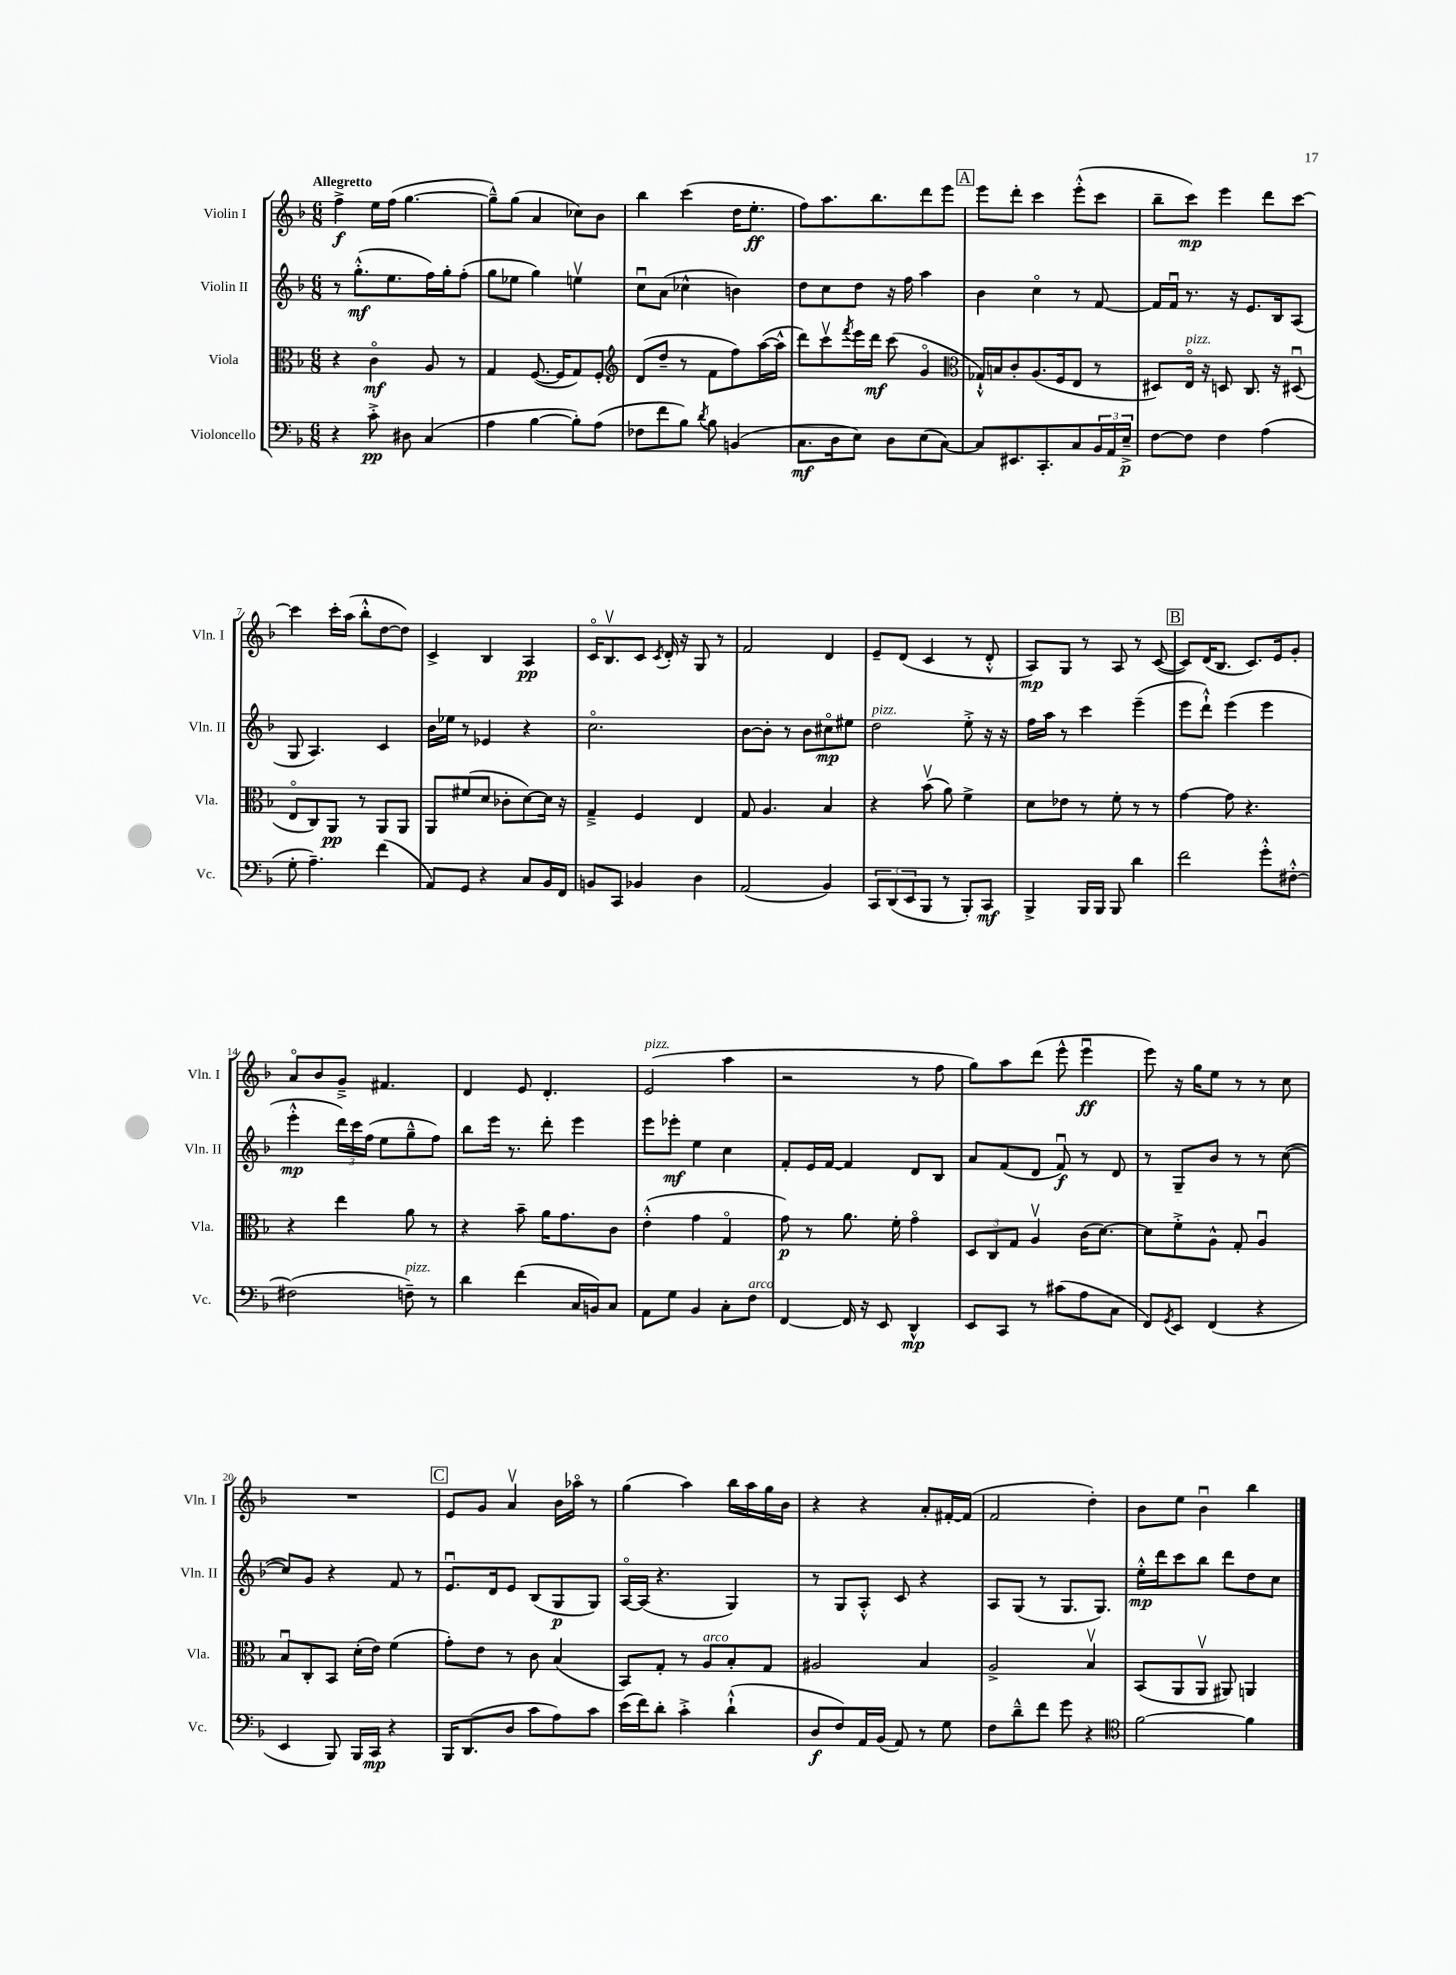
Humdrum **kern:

**kern	**kern	**kern	**kern
*staff4	*staff3	*staff2	*staff1
*clefF4	*clefC3	*clefG2	*clefG2
*k[b-]	*k[b-]	*k[b-]	*k[b-]
*M6/8	*M6/8	*M6/8	*M6/8
4r	4r	8r	4ff^\
.	.	(8.gg'^^\L	.
8c'^\	4co\	.	16ee\LL
.	.	8.ee\	(16ff\JJ
8D#\	.	.	[4.gg\
(4C/	8A/	16ff\L)	.
.	.	16gg'\J	.
.	8r	(8ff'\J	.
=	=	=	=
4A\	4G/	8gg\L	8gg~^^\]L)
.	.	8ee-\J	(8gg\J
[4B-\	([8.F/	4gg\)	4a/
.	16F/]LK	.	.
8B-'\]L)	8G/)	4eev\	8cc-\L)
(8A\J	8F'/J	.	8b-\J
=	=	=	=
*	*clefG2	*	*
8F-\L	(8d/L	8ccu\L	4bb-\
8f\	8dd~/J	(8a\J	.
8B-\J)	8r	4cc-^^\	(4ccc\
8qd/	.	.	.
8B-\	8f\L	.	.
(4BB/	8ff\)	4b\)	16dd\LK
.	.	.	8.ee'\J
.	([16aa\L	.	.
.	16aa^^\]JJ	.	.
=	=	=	=
8.C\L	8ddd\L)	8dd\L	8ff\L)
.	8cccv\	8cc\	8.aa\
16D\k	.	.	.
.	8qfff/	.	.
8E\J)	16eee\L	8dd\J	.
.	16ddd\JJ	.	8.bb-\
8D\L	(8ccc\	16r	.
.	.	16ff\	.
(8E\	4go/	4aa\	8ddd\
[8C\J)	.	.	8eee\J
=	=	=	=
*	*clefC3	*	*
8C/]L	16G-`^^/LL)	4b-\	8eee\L
.	16B/J	.	.
8.EE#/	8c'/	.	8ddd'\J
.	(8.A/	4cco\	4ccc\
8.CC'/	.	.	.
.	16F/k	.	.
8C/	8E/J	8r	(8eee'^^\L
24BB-/L	8r	[8f/	8ccc\J
24AA/	.	.	.
24E~^/JJ	.	.	.
=	=	=	=
[8F\L	8D#/L)	16f/]LL	8bb-~\L
.	.	16fu/JJ	.
8F\]J	16Eo/Jk	8.r	8ccc\J)
.	16r	.	.
4F\	8D/	.	4eee\
.	.	16r	.
.	8.C/	8.e/L	.
(4A\	.	.	8ddd\L
.	16r	16B-/k	.
.	(8D#u/	(8A/J	[8ccc\J
=	=	=	=
8G'\	8Eo/L	8G/	4ccc\]
4.A~\)	8C/)	4.A/)	.
.	8AA/J	.	16ccc'\LL
.	.	.	(16aa\JJ
.	8r	.	8bb-'^^\L
(4f\	8AA/L	4c/	[8dd\
.	8AA/J	.	8dd\]J)
=	=	=	=
8AA/L)	8AA/L	16b-\LL	4c^/
.	.	16ee-\JJ	.
8GG/J	(8f#/	8r	.
4r	8d/J	4e-/	4B-/
.	8c-'\L	.	.
8C/L	[8d\)	4r	4A/
16BB-/L	16d\]Jk	.	.
16FF/JJ	16r	.	.
=	=	=	=
8BB/L	4G~^/	2.cco\	16co/LK
.	.	.	8.B-v/
8CC/J	.	.	.
4BB-/	4F/	.	8c/J
.	.	.	8qc/
.	.	.	16d'/
.	.	.	16r
4D\	4E/	.	8G/
.	.	.	8r
=	=	=	=
(2AA/	8G/	[8b-\L	2f/
.	4.A/	8b-'\]J	.
.	.	8r	.
.	.	8b-\L	.
4BB-/)	4B-/	8cc#o\	4d/
.	.	8ee#\J	.
=	=	=	=
12CC/L	4r	2dd\	8e~/L
(12DD/	.	.	.
.	.	.	(8d/J
12EE/	.	.	.
8BBB-/J	(8b-v\	.	4c/
8r	8a\)	.	.
8BBB-'/L)	4f^\	8ee'^\	8r
8CC/J	.	16r	8d'^^/
.	.	16r	.
=	=	=	=
4BBB-^/	8d\L	16ff\LL	8A/L)
.	.	16aa\JJ	.
.	8e-\J	8r	8G/J
16BBB-/LL	8r	4ccc\	8r
16BBB-/JJ	.	.	.
8BBB-/	8f'\	.	8A/
4d\	8r	(4eee~\	8r
.	8r	.	([8c/
=	=	=	=
2f\	[4g\	8eee\L	8c/]L)
.	.	8ddd`^^\J)	(16d/K
.	.	.	8.B-/J
.	8g\]	(4eee\	.
.	4.r	.	8.c/L)
8g'^^\L	.	4eee\	.
.	.	.	16e/k
[8F#'^^\J	.	.	8g'/J
=	=	=	=
(2F#\]	4r	4eee'^^\	8ao/L
.	.	.	8b-/
.	4ee\	24ddd\LL)	8g~^/J
.	.	24ccc\	.
.	.	(24ff\JJ	.
.	.	8ee\L	4.f#/
8F~\)	8a\	8gg~^^\	.
8r	8r	8ff\J)	.
=	=	=	=
4d\	4r	8bb-\L	4d/
.	.	16eee\Jk	.
.	.	8.r	.
(4f\	8b-~\	.	8e/
.	16a\LK	8ddd'\	4.d'/
.	8.g\	.	.
16C/LL	.	4eee\	.
16BB/J)	.	.	.
8C/J	8c\J	.	.
=	=	=	=
8AA\L	(4e'^^\	8eee\L	(2e/
8G\J	.	8eee-'\J	.
4BB-/	4g\	4ee\	.
8C'\L	4Go/	4cc\	4aa\
8F\J	.	.	.
=	=	=	=
[4FF/	8g\)	8f'/L	2r
.	8r	16e/L	.
.	.	[16f/JJ	.
16FF/]	8.a\	4f/]	.
16r	.	.	.
8EE/	.	.	.
.	16f'\	.	.
4DD^^/	4go\	8d/L	8r
.	.	8B-/J	8ff\
=	=	=	=
8EE/L	12D/L	8a/L	8gg\L)
.	12C/	.	.
8CC/J	.	(8f/	8aa\
.	12G/J	.	.
8r	4Av/	8d/J	(8ddd\J
(8c#\L	.	8fu/)	8eee^^\
8A\	(16c\LK	8r	4eeeu\
.	[8.d\J)	.	.
8C\J	.	8d/	.
=	=	=	=
8FF/L)	8d\]L	8r	8eee\)
8qGG/	.	.	.
8EE/J	8f'^\	8G~/L	16r
.	.	.	16gg\LK
(4FF/	8A^^\J	8b-/J	8ee\J
.	8G'/	8r	8r
4r	4Au/	8r	8r
.	.	([8cc\	8cc\
=	=	=	=
4EE/	8B-u/L	8cc/]L)	2.r
.	8C'/	8g/J	.
8BBB-/)	8BB-/J	4r	.
16BBB-/LL	(16d'\LL	.	.
16CC/JJ	16e\JJ)	.	.
4r	(4f\	8f/	.
.	.	8r	.
=	=	=	=
16BBB-/LK	8g'\L)	8.eu/L	8e/L
(8.DD/	.	.	.
.	8e\J	.	8g/J
.	.	16d/k	.
8D/J	8r	8e/J	4av/
8c\L	8c\	(8B-/L	.
8A\)	(4B-/	8G/	16b-\LL
.	.	.	16aa-o\JJ
8c\J	.	8G/J)	8r
=	=	=	=
(16e\LL	8BB-/L)	[16Ao/LL	(4gg\
16f\J)	.	(16A/]JJ	.
8d'\J	8G'/J	4.r	.
4c'^\	8r	.	4aa\)
.	8A/L	.	.
(4d`^^\	8B-'/	4G/)	16bb-\LL
.	.	.	16aa\
.	8G/J	.	16gg\
.	.	.	16b-\JJ
=	=	=	=
8D/L	2A#/	8r	4r
8F/)	.	8G/L	.
16AA/L	.	8A'^^/J	4r
(16BB-/JJ	.	.	.
8AA/)	.	8c/	.
8r	4B-/	4r	8a'/L
8G\	.	.	[16f#'/L
.	.	.	(16f#/]JJ
=	=	=	=
8F\L	2A^/	8A/L	2f/
8d~^^\	.	(8G/J	.
8f\J	.	8r	.
8g\	.	8.G/L	.
4r	4B-v/	.	4dd'\)
.	.	8.G/J)	.
=	=	=	=
*clefC4	*	*	*
[2f\	(8BB-/L	16ee'^^\LL	8b-\L
.	.	16ddd\J	.
.	8AA/	8ccc\	8ee\J
.	8AAv/J	8bb-\J	4b-u\
.	8AA#/)	8ddd\L	.
4f\]	4AA/	8dd\	4bb-\
.	.	8cc\J	.
==	==	==	==
*-	*-	*-	*-
